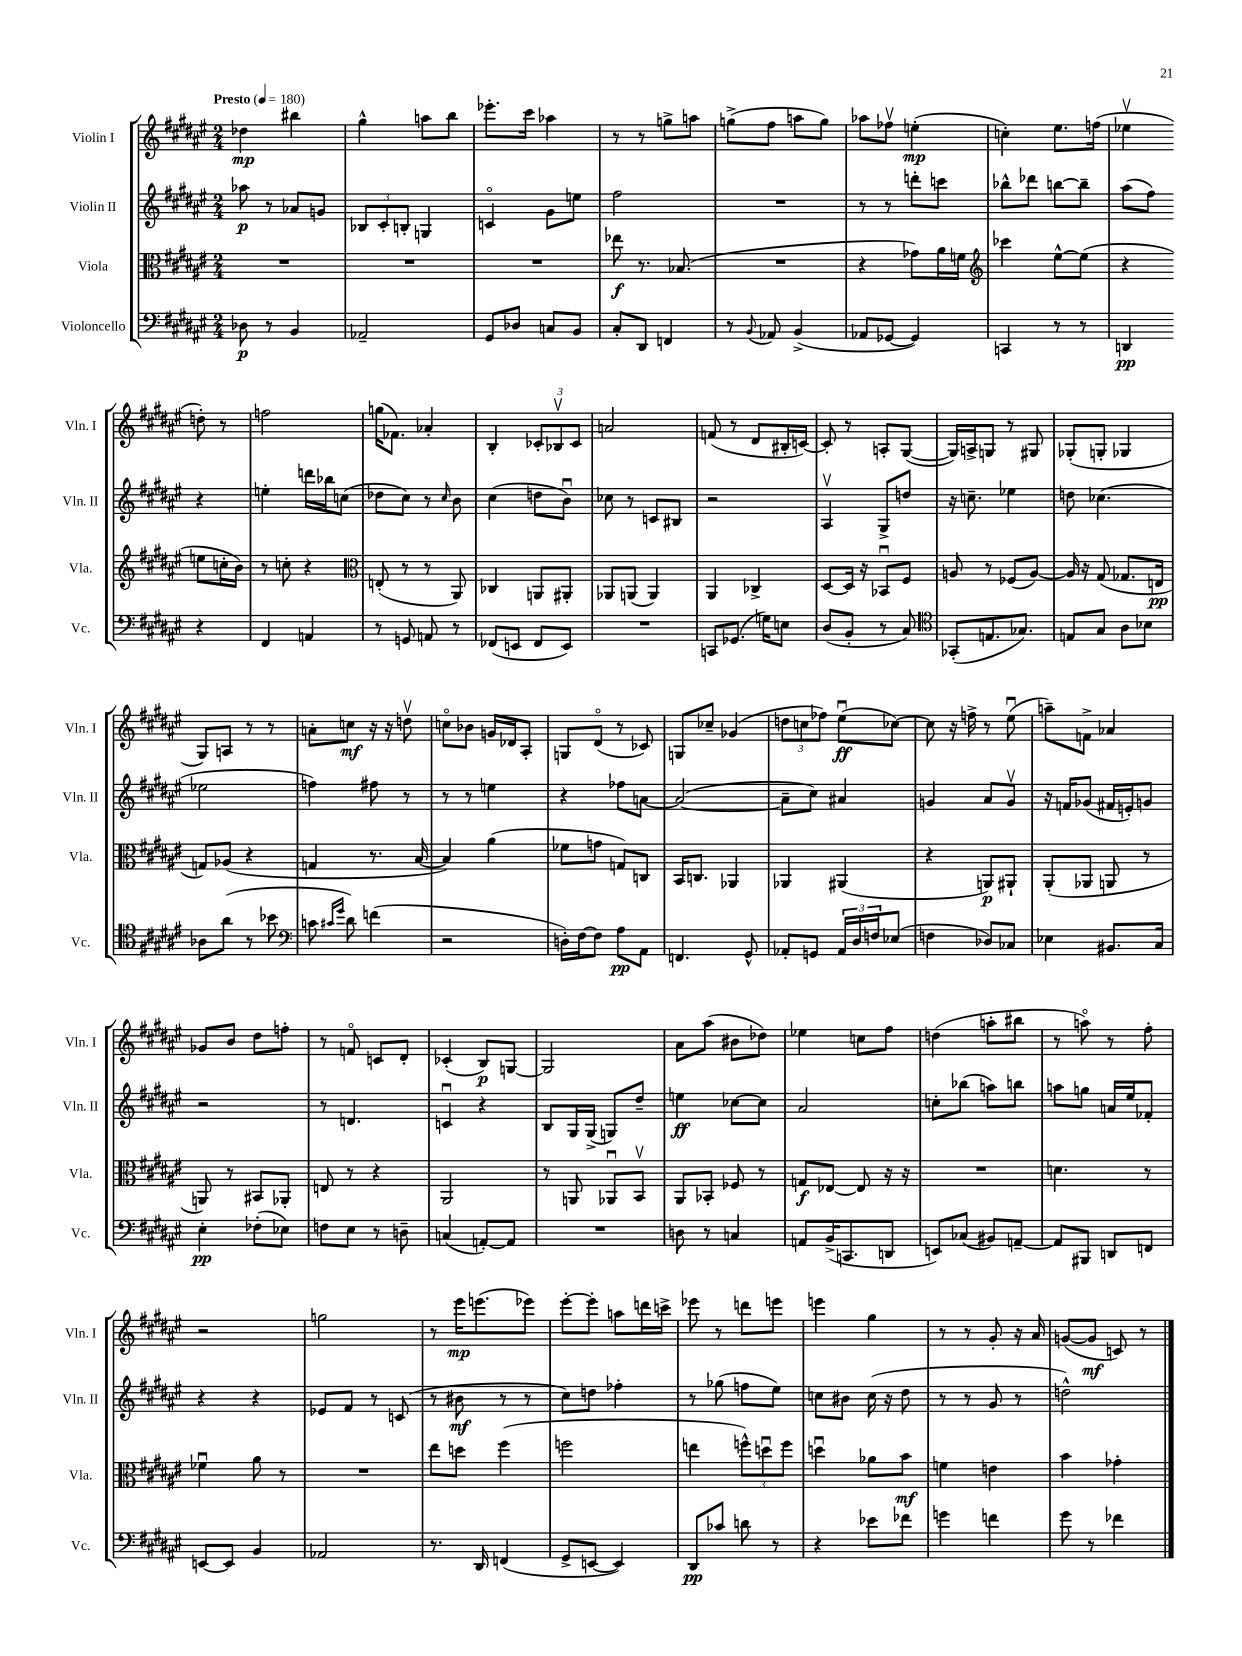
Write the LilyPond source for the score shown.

<<
\new StaffGroup <<
\new Staff = "s0" \with { instrumentName = "Violin I" shortInstrumentName = "Vln. I" } {
    \clef treble \key fis \major \numericTimeSignature \time 2/4 \tempo "Presto" 4 = 180
    des''4\mp bis''4 |
    gis''4-^ a''8 b''8 |
    ees'''8.-. cis'''16 aes''4 |
    r8 r8 g''8-> a''8 |
    g''8->( fis''8 a''8 g''8) |
    aes''8 fes''8\upbow e''4-.\mp( |
    c''4-.) eis''8. f''16( |
    ees''4\upbow d''8-.) r8 |
    f''2 |
    g''16( fes'8.) aes'4-. |
    b4-. \tuplet 3/2 { ces'8-. bes8\upbow ces'8 } |
    a'2 |
    f'8( r8 dis'8 bis16-. c'16~) |
    c'8-. r8 a8-. gis8~( |
    gis16) a16-> g8 r8 gis8 |
    ges8-.( g8-. ges4 |
    gis8) a8 r8 r8 |
    a'8-. c''8\mf r16 r16 d''8\upbow |
    c''8\flageolet bes'8 g'16 des'16 ais8-. |
    g8 dis'8\flageolet( r8 ces'8) |
    g8 ces''8-- ges'4( |
    \tuplet 3/2 { d''8 c''8 fes''8) } eis''8\downbow\ff( ces''8~) |
    ces''8 r16 f''16-> r8 eis''8\downbow( |
    a''8--) f'8-> aes'4 |
    ges'8 b'8 dis''8 f''8-. |
    r8 f'8\flageolet c'8 dis'8-. |
    ces'4-.( b8\p) g8~ |
    g2 |
    ais'8 ais''8( bis'8 des''8) |
    ees''4 c''8 fis''8 |
    d''4( a''8-. bis''8 |
    r8 a''8\flageolet) r8 fis''8-. |
    r2 |
    g''2 |
    r8 eis'''16\mp e'''8.( ees'''8) |
    eis'''8~-. eis'''8-. a''8 d'''16 c'''16-> |
    ees'''8 r8 d'''8 e'''8 |
    e'''4 gis''4 |
    r8 r8 gis'8-. r16 ais'16 |
    g'8~( g'8\mf c'8) r8 \bar "|." |
}
\new Staff = "s1" \with { instrumentName = "Violin II" shortInstrumentName = "Vln. II" } {
    \clef treble \key fis \major \numericTimeSignature \time 2/4
    aes''8\p r8 aes'8 g'8 |
    \tuplet 3/2 { bes8 cis'8-. b8-. } g4 |
    c'4\flageolet gis'8 e''8 |
    fis''2 |
    R2 |
    r8 r8 d'''8-. c'''8 |
    bes''8-^ des'''8 b''8~ b''8-- |
    ais''8( fis''8) r4 |
    e''4-. d'''16 bes''16 c''8( |
    des''8 cis''8) r8 \grace { cis''16 } b'8 |
    cis''4( d''8 b'8\downbow) |
    ces''8 r8 c'8 bis8 |
    r2 |
    ais4\upbow gis8-> d''8 |
    r16 c''8.-- ees''4 |
    d''8 ces''4.( |
    ees''2 |
    f''4) fis''8 r8 |
    r8 r8 e''4 |
    r4 fes''8 a'8~ |
    a'2~( |
    a'8-- cis''8) ais'4 |
    g'4 ais'8 g'8\upbow |
    r16 f'16 ges'8( fis'16 e'16-.) g'8 |
    r2 |
    r8 d'4. |
    c'4\downbow r4 |
    b8 gis16 gis16->( g8) dis''8-- |
    e''4\ff ces''8~ ces''8 |
    ais'2 |
    c''8-. bes''8( a''8) b''8 |
    a''8 g''8 a'16 eis''16 fes'8-. |
    r4 r4 |
    ees'8 fis'8 r8 c'8( |
    r8 bis'8\mf r8 r8 |
    cis''8) d''8 fes''4-. |
    r8 ges''8( f''8 eis''8) |
    c''8 bis'8 c''16( r16 dis''8 |
    r8 r8 gis'8 r8 |
    d''2-^) \bar "|." |
}
\new Staff = "s2" \with { instrumentName = "Viola" shortInstrumentName = "Vla." } {
    \clef alto \key fis \major \numericTimeSignature \time 2/4
    R2 |
    R2 |
    R2 |
    ees''8\f r8. bes8.( |
    R2 |
    r4 ges'8) ais'16 f'16 |
    \clef treble ces'''4 eis''8~-^ eis''8( |
    r4 e''8 c''16-. b'16) |
    r8 c''8-. r4 |
    \clef alto e8-.( r8 r8 ais,8) |
    ces4 a,8 ais,8-. |
    aes,8 a,8( a,4) |
    ais,4 ces4-> |
    dis8~ dis16 r16 bes,8\downbow fis8 |
    a8 r8 fes8( a8~) |
    a16 r16 gis8( ges8. e16\pp |
    g8) aes8( r4 |
    g4 r8. b16~ |
    b4) ais'4( |
    fes'8 g'8 g8) c8 |
    b,16 c8. aes,4 |
    aes,4 ais,4( |
    r4 a,8\p) ais,8-! |
    ais,8-.( aes,8 a,8 r8 |
    a,8) r8 bis,8 aes,8-. |
    e8 r8 r4 |
    ais,2 |
    r8 a,8 aes,8\downbow b,8\upbow |
    ais,8 bes,8-. fes8 r8 |
    g8\f ees8~ ees8 r16 r16 |
    R2 |
    d'4. r8 |
    fes'4\downbow ais'8 r8 |
    R2 |
    eis''8 d''8 fis''4( |
    f''2 |
    e''4 \tuplet 3/2 { f''8-^) d''8\downbow f''8 } |
    d''4\downbow aes'8 b'8\mf |
    f'4 e'4 |
    b'4 ges'4-. \bar "|." |
}
\new Staff = "s3" \with { instrumentName = "Violoncello" shortInstrumentName = "Vc." } {
    \clef bass \key fis \major \numericTimeSignature \time 2/4
    des8\p r8 b,4 |
    aes,2-- |
    gis,8 des8 c8 b,8 |
    cis8-. dis,8 f,4 |
    r8 \appoggiatura { b,8 } aes,8 b,4->( |
    aes,8 ges,8~ ges,4) |
    c,4 r8 r8 |
    d,4\pp r4 |
    fis,4 a,4 |
    r8 g,8 a,8 r8 |
    fes,8( e,8 fes,8 e,8) |
    R2 |
    c,8 ges,8.( g16) e8 |
    dis8( b,8-. r8 cis8) |
    \clef tenor ges,8-.( e8. ges8.) |
    e8 gis8 ais8 bes8 |
    aes8 ais'8( r8 bes'8 |
    \clef bass c'8 \grace { cis'16 gis'16 } dis'8) f'4( |
    r2 |
    d16-.) fis16~ fis8 ais8\pp ais,8 |
    f,4. gis,8-^ |
    aes,8-. g,8 \tuplet 3/2 { aes,16 dis16 f16 } ees8( |
    f4 des8) ces8 |
    ees4 bis,8. cis16 |
    eis4-.\pp fes8-.( ees8) |
    f8 eis8 r8 d8-- |
    c4( a,8~-.) a,8 |
    R2 |
    d8 r8 c4 |
    a,8 b,16->( c,8. d,8 |
    e,8) ces8( bis,8) a,8~-- |
    a,8 bis,,8 d,8 f,8 |
    e,8~ e,8 b,4 |
    aes,2 |
    r8. dis,16 f,4( |
    gis,8-> e,8~ e,4) |
    dis,8\pp ces'8 d'8 r8 |
    r4 ees'8 fes'8 |
    g'4 f'4 |
    gis'8 r8 fes'4 \bar "|." |
}
>>
>>
\layout { \context { \Score \remove "Bar_number_engraver" } }
